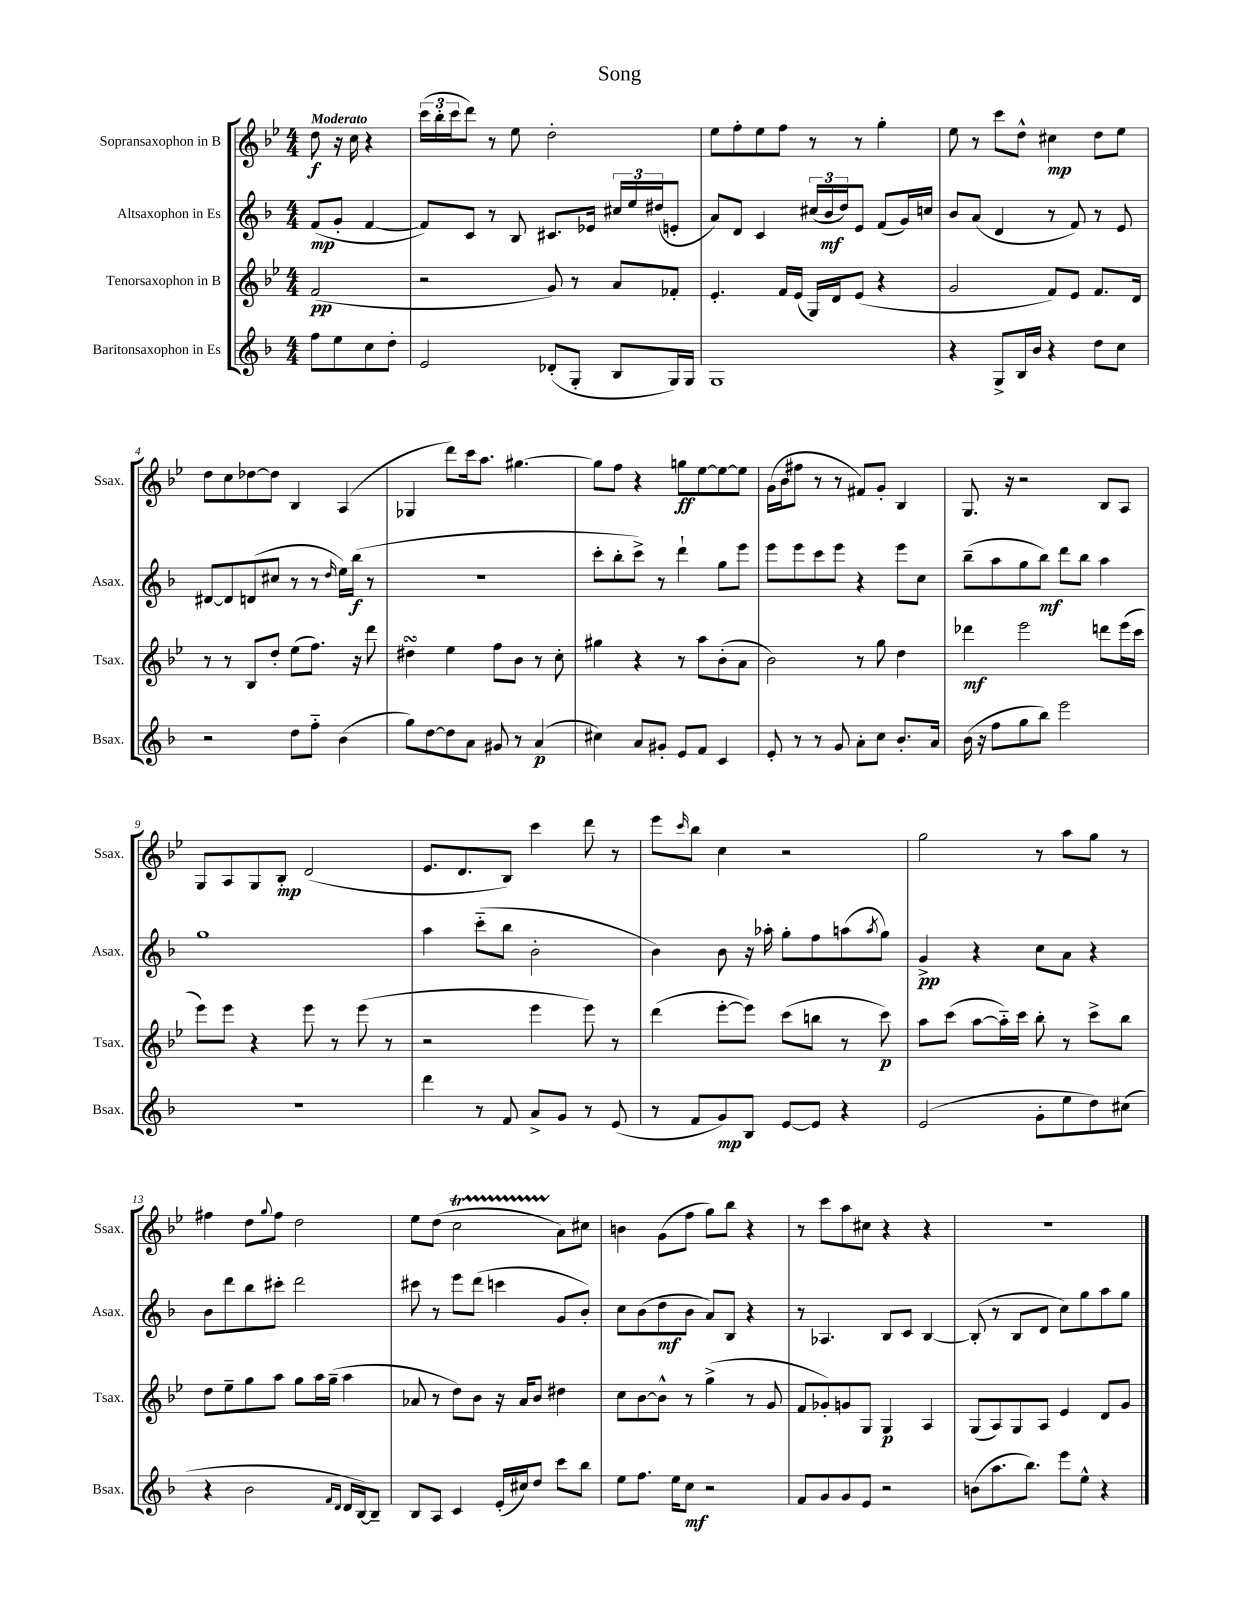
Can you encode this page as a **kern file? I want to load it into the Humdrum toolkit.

**kern	**dynam	**kern	**dynam	**kern	**dynam	**kern	**dynam
*part4	*part4	*part3	*part3	*part2	*part2	*part1	*part1
*staff4	*staff4	*staff3	*staff3	*staff2	*staff2	*staff1	*staff1
*I"Baritonsaxophon in Es	*	*I"Tenorsaxophon in B	*	*I"Altsaxophon in Es	*	*I"Sopransaxophon in B	*
*I'Bsax.	*	*I'Tsax.	*	*I'Asax.	*	*I'Ssax.	*
*clefG2	*	*clefG2	*	*clefG2	*	*clefG2	*
*k[b-]	*	*k[b-e-]	*	*k[b-]	*	*k[b-e-]	*
*M4/4	*	*M4/4	*	*M4/4	*	*M4/4	*
=	=	=	=	=	=	=	=
!	!	!	!	!	!	!LO:TX:a:B:t=Moderato	!
8ff\L	.	(2f/	pp	(8f/L	mp	8dd\	f
8ee\	.	.	.	8g'/J	.	16r	.
.	.	.	.	.	.	16cc\	.
8cc\	.	.	.	[4f/	.	4r	.
8dd'\J	.	.	.	.	.	.	.
=1	=1	=1	=1	=1	=1	=1	=1
2e/	.	2r	.	8f/L])	.	(24ccc\LL	.
.	.	.	.	.	.	24bb-'\	.
.	.	.	.	.	.	24ccc\J	.
.	.	.	.	8c/J	.	8ddd\J)	.
.	.	.	.	8r	.	8r	.
.	.	.	.	8B-/	.	8ee-\	.
(8d-X'/L	.	8g/)	.	8.c#X/L	.	2dd'\	.
8G'/J	.	8r	.	.	.	.	.
.	.	.	.	16e-X/Jk	.	.	.
8B-/L	.	8a/L	.	24cc#X/LL	.	.	.
.	.	.	.	24ee/	.	.	.
.	.	.	.	(24dd#X/J	.	.	.
16G/L)	.	8f-X'/J	.	8en'/J	.	.	.
16G/JJ	.	.	.	.	.	.	.
=2	=2	=2	=2	=2	=2	=2	=2
1G	.	4.e-'/	.	8a/L)	.	8ee-\L	.
.	.	.	.	8d/J	.	8ff'\	.
.	.	.	.	4c/	.	8ee-\	.
.	.	16f/LL	.	.	.	8ff\J	.
.	.	(16e-/JJ	.	.	.	.	.
.	.	16G/LL)	.	(24cc#X/LL	.	8r	.
.	.	.	.	24b-/	mf	.	.
.	.	16d/J	.	.	.	.	.
.	.	.	.	24dd/J)	.	.	.
.	.	(8e-/J	.	8e/J	.	8r	.
.	.	4r	.	(8f/L	.	4gg'\	.
.	.	.	.	16g/L)	.	.	.
.	.	.	.	16ccn/JJ	.	.	.
=3	=3	=3	=3	=3	=3	=3	=3
4r	.	2g/	.	8b-/L	.	8ee-\	.
.	.	.	.	(8a/J	.	8r	.
8G^/L	.	.	.	4d/	.	8ccc\L	.
16B-/L	.	.	.	.	.	8dd^^\J	.
16b-/JJ	.	.	.	.	.	.	.
4r	.	8f/L)	.	8r	.	4cc#X\	mp
.	.	8e-/J	.	8f/)	.	.	.
8dd\L	.	8.f/L	.	8r	.	8dd\L	.
8cc\J	.	.	.	8e/	.	8ee-\J	.
.	.	16d/Jk	.	.	.	.	.
!!LO:LB:g=z
=4	=4	=4	=4	=4	=4	=4	=4
2r	.	8r	.	[8d#X/L	.	8dd\L	.
.	.	8r	.	8d#/]	.	8cc\	.
.	.	8B-/L	.	(8dn/	.	[8dd-X\	.
.	.	8dd'/J	.	8cc#X/J	.	8dd-\J]	.
8dd\L	.	(8ee-\L	.	8r	.	4B-/	.
8ff\J	.	8.ff\J)	.	8r	.	.	.
.	.	.	.	16qqdd/	.	.	.
(4b-\	.	.	.	16ee\LL)	.	(4A/	.
.	.	16r	.	(16bb-\JJ	f	.	.
.	.	8ddd\	.	8r	.	.	.
=5	=5	=5	=5	=5	=5	=5	=5
8gg\L)	.	4dd#XsSsS\	.	1r	.	4G-X/	.
[8dd\	.	.	.	.	.	.	.
8dd\]	.	4ee-\	.	.	.	8ddd\L)	.
8a\J	.	.	.	.	.	16ccc\k	.
.	.	.	.	.	.	8.aa\J	.
8g#X/	.	8ff\L	.	.	.	.	.
8r	.	8b-\J	.	.	.	[4.gg#X\	.
(4a/	p	8r	.	.	.	.	.
.	.	8cc'\	.	.	.	.	.
=6	=6	=6	=6	=6	=6	=6	=6
4cc#X\)	.	4gg#X\	.	8ccc'\L	.	8gg#\L]	.
.	.	.	.	8bb-'\	.	8ff\J	.
8a/L	.	4r	.	8ccc^\J)	.	4r	.
8g#X'/J	.	.	.	8r	.	.	.
8e/L	.	8r	.	4ddd`\	.	8ggn\L	ff
8f/J	.	8aa\L	.	.	.	[8ee-\	.
4c/	.	(8b-'\	.	8gg\L	.	8ee-\_	.
.	.	8a\J	.	8eee\J	.	8ee-\J]	.
=7	=7	=7	=7	=7	=7	=7	=7
8e'/	.	2b-\)	.	8eee\L	.	(16g\LL	.
.	.	.	.	.	.	16b-\J	.
8r	.	.	.	8eee\	.	8ff#X\J	.
8r	.	.	.	8ccc\	.	8r	.
8g/	.	.	.	8eee\J	.	8r	.
8a'\L	.	8r	.	4r	.	8f#X/L)	.
8cc\J	.	8gg\	.	.	.	8g'/J	.
8.b-'/L	.	4dd\	.	8eee\L	.	4B-/	.
.	.	.	.	8cc\J	.	.	.
16a/Jk	.	.	.	.	.	.	.
=8	=8	=8	=8	=8	=8	=8	=8
(16b-\	.	4ddd-X\	mf	(8bb-~\L	.	8.G/	.
16r	.	.	.	.	.	.	.
8ff\L	.	.	.	8aa\	.	.	.
.	.	.	.	.	.	16r	.
8gg\	.	2eee-\	.	8gg\	.	2r	.
8bb-\J)	.	.	.	8bb-\J)	mf	.	.
2eee\	.	.	.	8ddd\L	.	.	.
.	.	.	.	8bb-\J	.	.	.
.	.	8dddn\L	.	4aa\	.	8B-/L	.
.	.	(16eee-\L	.	.	.	8A/J	.
.	.	16ccc\JJ	.	.	.	.	.
!!LO:LB:g=z
=9	=9	=9	=9	=9	=9	=9	=9
1r	.	8eee-\L)	.	1gg	.	8G/L	.
.	.	8eee-\J	.	.	.	8A/	.
.	.	4r	.	.	.	8G/	.
.	.	.	.	.	.	8B-'/J	mp
.	.	8eee-\	.	.	.	(2d/	.
.	.	8r	.	.	.	.	.
.	.	(8eee-\	.	.	.	.	.
.	.	8r	.	.	.	.	.
=10	=10	=10	=10	=10	=10	=10	=10
4ddd\	.	2r	.	4aa\	.	8.e-/L	.
.	.	.	.	.	.	8.d/	.
8r	.	.	.	(8ccc\L	.	.	.
8f/	.	.	.	8bb-\J	.	8B-/J)	.
8a^/L	.	4eee-\	.	2b-'\	.	4ccc\	.
8g/J	.	.	.	.	.	.	.
8r	.	8eee-\)	.	.	.	8ddd\	.
(8e/	.	8r	.	.	.	8r	.
=11	=11	=11	=11	=11	=11	=11	=11
8r	.	(4ddd\	.	4b-\)	.	8eee-\L	.
.	.	.	.	.	.	16qqccc/	.
8f/L	.	.	.	.	.	8bb-\J	.
8g/)	mp	[8eee-'\L	.	8b-\	.	4cc\	.
8B-/J	.	8eee-\J])	.	16r	.	.	.
.	.	.	.	16aa-X'\	.	.	.
[8e/L	.	(8ccc\L	.	8gg'\L	.	2r	.
8e/J]	.	8bbn\J	.	8ff\	.	.	.
4r	.	8r	.	(8aan\	.	.	.
.	.	.	.	8qaa/	.	.	.
.	.	8ccc\)	p	8gg\J)	.	.	.
=12	=12	=12	=12	=12	=12	=12	=12
(2e/	.	8aa\L	.	4g^/	pp	2gg\	.
.	.	(8ccc\J	.	.	.	.	.
.	.	[8aa\L	.	4r	.	.	.
.	.	16aa\L])	.	.	.	.	.
.	.	16ccc\JJ	.	.	.	.	.
8g'\L	.	8bb-'\	.	8cc\L	.	8r	.
8ee\	.	8r	.	8a\J	.	8aa\L	.
8dd\)	.	8ccc^\L	.	4r	.	8gg\J	.
(8cc#X\J	.	8bb-\J	.	.	.	8r	.
!!LO:LB:g=z
=13	=13	=13	=13	=13	=13	=13	=13
4r	.	8dd\L	.	8b-\L	.	4ff#X\	.
.	.	8ee-~\	.	8ddd\	.	.	.
2b-\	.	8gg\	.	8bb-\	.	8dd\L	.
.	.	.	.	.	.	8qqgg/	.
.	.	8aa\J	.	8ccc#X'\J	.	8ff#\J	.
.	.	8gg\L	.	2ddd\	.	2dd\	.
.	.	16aa\L	.	.	.	.	.
.	.	(16gg~\JJ	.	.	.	.	.
16qqf/LL	.	.	.	.	.	.	.
16qqd/JJ	.	.	.	.	.	.	.
16d/LL	.	4aa\	.	.	.	.	.
[16B-/J)	.	.	.	.	.	.	.
8B-~/J]	.	.	.	.	.	.	.
=14	=14	=14	=14	=14	=14	=14	=14
8B-/L	.	8a-X/	.	8ccc#X\	.	8ee-\L	.
8A/J	.	8r	.	8r	.	(8dd\J	.
4c/	.	8dd\L)	.	8eee\L	.	2ccT\	.
.	.	8b-\J	.	(8ddd\J	.	.	.
(16e'/LL	.	16r	.	4cccn\	.	.	.
16cc#X/J)	.	16a-/KL	.	.	.	.	.
8dd/J	.	8b-/J	.	.	.	.	.
8ccc\L	.	4dd#X\	.	8g/L	.	8a\L)	.
8bb-\J	.	.	.	8b-'/J)	.	8cc#X\J	.
=15	=15	=15	=15	=15	=15	=15	=15
8ee\L	.	8cc\L	.	8cc\L	.	4bn\	.
8.ff\J	.	[8b-\	.	(8b-\	.	.	.
.	.	8b-^^\J]	.	8dd\	mf	(8g\L	.
16ee\KL	.	.	.	.	.	.	.
8cc\J	mf	8r	.	8b-\J	.	8ff\J	.
2r	.	(4gg^\	.	8a/L)	.	8gg\L)	.
.	.	.	.	8B-/J	.	8bb-\J	.
.	.	8r	.	4r	.	4r	.
.	.	8g/	.	.	.	.	.
=16	=16	=16	=16	=16	=16	=16	=16
8f/L	.	8f/L	.	8r	.	8r	.
8g/	.	8g-X'/)	.	4.A-X/	.	8ccc\L	.
8g/	.	8gn/	.	.	.	8aa\	.
8e/J	.	8G/J	.	.	.	8cc#X\J	.
2r	.	4G/	p	8B-/L	.	4r	.
.	.	.	.	8c/J	.	.	.
.	.	4A/	.	[4B-/	.	4r	.
=17	=17	=17	=17	=17	=17	=17	=17
(8bn\L	.	(8G/L	.	(8B-'/]	.	1r	.
8.aa\	.	8A/)	.	8r	.	.	.
.	.	8G/	.	8B-/L	.	.	.
8.bb-\J)	.	.	.	.	.	.	.
.	.	8A/J	.	8d/J	.	.	.
8eee\L	.	4e-/	.	8cc\L)	.	.	.
8ee^^\J	.	.	.	8gg\	.	.	.
4r	.	8d/L	.	8aa\	.	.	.
.	.	8g/J	.	8gg\J	.	.	.
==	==	==	==	==	==	==	==
*-	*-	*-	*-	*-	*-	*-	*-
